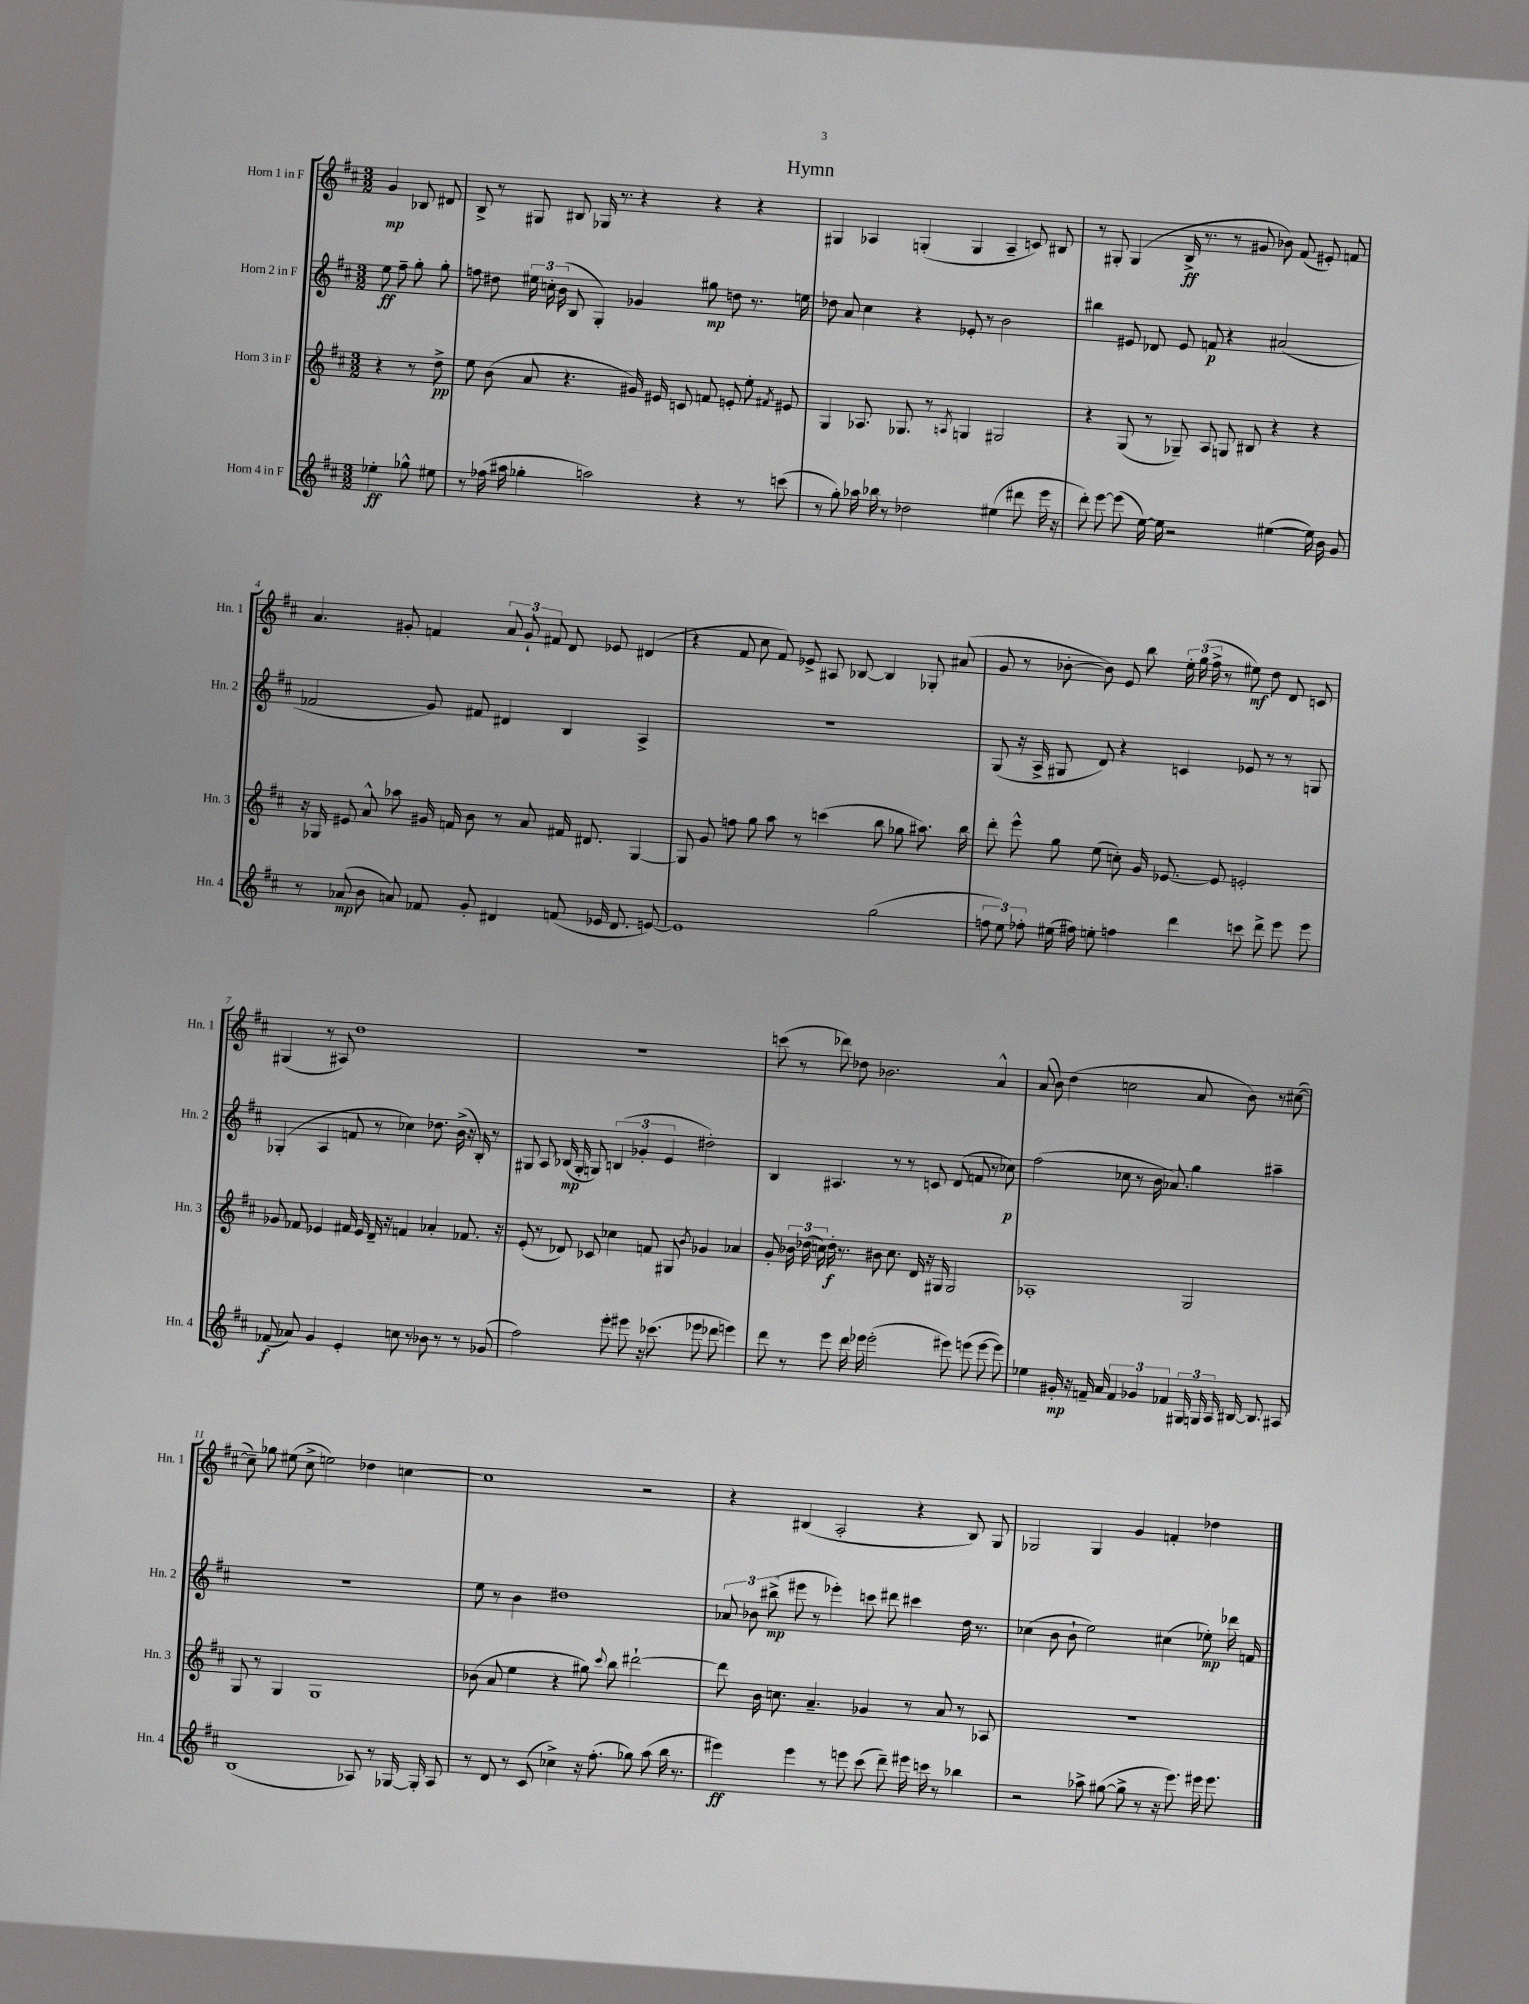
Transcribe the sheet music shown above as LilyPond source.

\header { title = "Hymn" }
<<
\new StaffGroup <<
\new Staff = "s0" \with { instrumentName = "Horn 1 in F" shortInstrumentName = "Hn. 1" } {
    \clef treble \key d \major \numericTimeSignature \time 3/2 \partial 2
    \autoBeamOff g'4\mp bes8 dis'8 |
    b8-> r8 gis8 bis8 ges16 r8. r4 r4 r4 |
    gis4 aes4 g4-.( g4 aes4-- c'8) bis8 |
    r8 gis8-. gis4( b16->\ff r8. r8 gis'8 bes'8) fis'8( eis'8-.) f'8 |
    a'4. gis'8-. f'4 \tuplet 3/2 { a'8 gis'8-! fis'8 } d'8 ees'8 dis'4( |
    r4 fis'8 cis''8 fis'8) ees'8-> ais8 bes8~ bes4 ges8-. ais'8( |
    g'8 r8 bes'8~-. bes'8) e'8 b''8 \tuplet 3/2 { e''16-. g''16( fis''16-> } r8 eis''8\mf) d''8 d'8 c'8 |
    gis4( r8 ais8) d''1 |
    R1. |
    c'''8( r8 des'''8) des''8 bes'2. a'4-^ |
    a'8( b'8) d''4( c''2 a'8 b'8) r8 cis''8~( |
    cis''8--) ges''8 eis''8( cis''8-> e''2) des''4 c''4~ |
    c''1 r2 |
    r4 bis4( a2-. r4 bis8) g8 |
    ges2 ges4 g'4 f'4-. des''4 \bar "|." |
}
\new Staff = "s1" \with { instrumentName = "Horn 2 in F" shortInstrumentName = "Hn. 2" } {
    \clef treble \key d \major \numericTimeSignature \time 3/2 \partial 2
    \autoBeamOff e''8\ff fis''8-- g''8-. g''8-. |
    f''8 dis''8 \tuplet 3/2 { eis''16 c''16-. b'16( } b8 g4-.) ges'4 gis''8\mp d''8 r8. e''16 |
    des''8 a'8 cis''4 r4 ees'8-. r8 b'2 |
    bis''4 eis'8 des'8 eis'8 f'8\p r4 ais'2( |
    fes'2 g'8) fis'8 dis'4 b4 a4-> |
    R1. |
    g8( r16 a16-> gis8 d'8) r4 c'4 ees'8 r8 r8 g8 |
    ges4-.( a4 f'8 r8 ces''4) des''8. b'16->( r16 b16-.) r8 |
    gis8 a8 bes16\mp( gis16-. g8) \tuplet 3/2 { b4( ges'4-. e'4 } dis''2-.) |
    b4 ais4. r8 r8 c'8 d'8( f'8 r8 ces''8\p) |
    fis''2( ces''8 r8 b'16 aes'8.) g''4 ais''4-- |
    R1. |
    e''8 r8 b'4 dis''1 |
    \tuplet 3/2 { aes'8 bes'8 bis''8->\mp( } eis'''8 r8 ees'''4-.) c'''8 dis'''8 cis'''4 d''16 r8. |
    ces''4( b'8 b'8-! e''2) cis''4( ees''8-.\mp) des'''16 f'16 \bar "|." |
}
\new Staff = "s2" \with { instrumentName = "Horn 3 in F" shortInstrumentName = "Hn. 3" } {
    \clef treble \key d \major \numericTimeSignature \time 3/2 \partial 2
    \autoBeamOff r4 r8 d''8->\pp |
    e''8 b'8( a'8 r4. gis'16) eis'16 c'8 f'8 e'8-. e''8-. \acciaccatura { fis'8 } eis'8 |
    g4 aes8. ges8. r8 \acciaccatura { a8 } g4 gis2 |
    r4 g8( r8 ges8--) a8 g8 bis8 r4 r4 |
    r16 ges16 eis'8 a'8-^ aes''8 gis'16 f'16 b'8 r8 a'8 fis'16 dis'8. ges4~ |
    ges8 g'8 f''8 g''8 a''8 r8 c'''4( b''8 ges''8 ais''8.) b''16 |
    d'''8-. e'''8-^ g''8 e''8( c''8-.) g'16 ees'8.~ ees'8 e'2-. |
    ges'8 fes'8 ees'4 fis'16 ees'16 d'16-- r16 f'4 aes'4-. fes'8. r16 |
    e'8-.( r8 des'8) ces'8 ces''4 f'8 gis8 \acciaccatura { b'8 } ges'4 aes'4 |
    g'8-. \tuplet 3/2 { bes'16 des''16( c''16) } des''16-.\f r8. bis'8 c''8. d'16 r16 gis16 gis2 |
    aes1-. g2 |
    g8 r8 g4 g1 |
    bes'8( a'8 e''4 r4 gis''8) \appoggiatura { cis'''8 } b''8 dis'''2~-! |
    dis'''8 b'16 c''8. a'4.-- ges'4 r8 a'8 r8 aes8 |
    R1. \bar "|." |
}
\new Staff = "s3" \with { instrumentName = "Horn 4 in F" shortInstrumentName = "Hn. 4" } {
    \clef treble \key d \major \numericTimeSignature \time 3/2 \partial 2
    \autoBeamOff ees''4-.\ff ges''8-^ eis''8 |
    r8 fes''16( ais''16 ges''4-. a''2) r4 r8 c'''8( |
    r8 g''8-.) aes''16 bes''16 r8 des''2 eis''4( dis'''8 e'''16 r16 |
    d'''8-.) e'''8~ e'''8( e''16~) e''16 r2 eis''4~( eis''16) b'16 g'8 |
    r8 aes'8\mp( b'8 a'8) fes'8 g'8-. dis'4 f'8( ees'16 dis'8. e'8~) |
    e'1 g''2( |
    \tuplet 3/2 { f''8 e''8) fes''8-. } eis''16( fis''16) e''8-. f''4 d'''4 c'''8 d'''8-> e'''8 e'''8 |
    fes'8\f( aes'8) g'4 e'4-. c''8 r8 bes'8 r8 r8 ges'8( |
    fis''2) e'''8-. eis'''8 r16 ces'''8.( ees'''8 des'''8 e'''4) |
    d'''8 r8 e'''8 d'''16 ees'''16 ees'''2-.( eis'''8) e'''8( e'''8~ e'''8) |
    ees''4 gis'16-.\mp r16 f'16-- a'16 \tuplet 3/2 { f'4 ges'4 fes'4 } \tuplet 3/2 { gis16 g16 a16 } bis16~ bis8. ais8 |
    b1( aes8) r8 ges16~ ges16-. aes8 |
    r8 d'8 r8 cis'8( ces''4->) r16 fis''8.-.( ges''8) a''8( b''16 r8. |
    eis'''4\ff) eis'''4 r8 e'''8 cis'''8( d'''8--) eis'''16 c'''16 r8 bes''4 |
    r2 aes''8-> gis''8~( gis''8-> r8 r16 e'''8.) eis'''16 eis'''8. \bar "|." |
}
>>
>>
